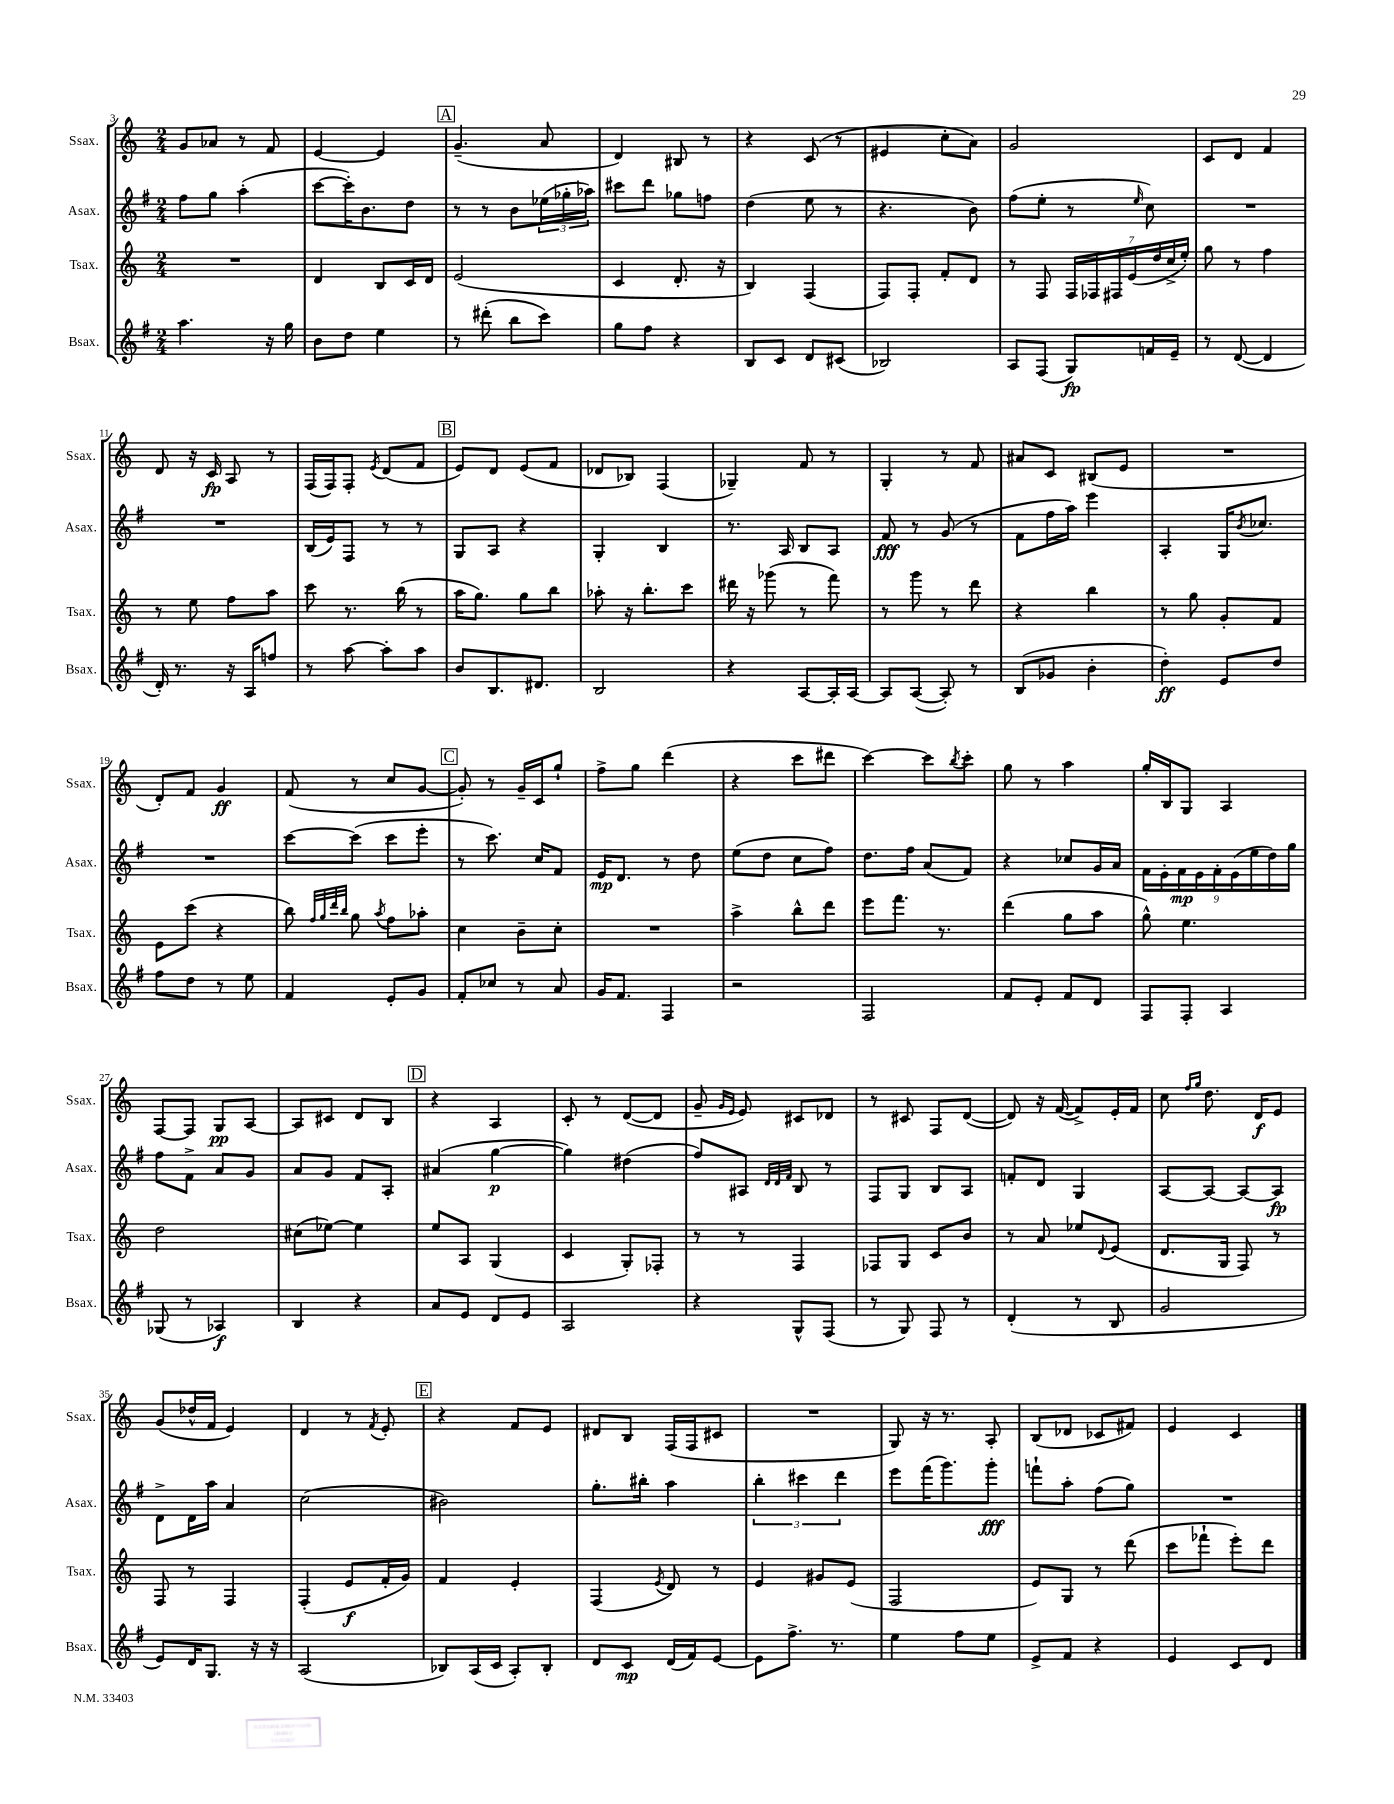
<<
\new StaffGroup <<
\new Staff = "s0" \with { instrumentName = "Ssax." shortInstrumentName = "Ssax." } {
    \clef treble \key c \major \numericTimeSignature \time 2/4
    g'8 aes'8 r8 f'8 |
    e'4~ e'4 |
    \mark \markup { \box "A" } g'4.--( a'8 |
    d'4) bis8 r8 |
    r4 c'8( r8 |
    eis'4 c''8-. a'8) |
    g'2 |
    c'8 d'8 f'4 |
    d'8 r16 c'16\fp a8 r8 |
    f16( f16) f8-. \acciaccatura { e'8 } d'8( f'8 |
    \mark \markup { \box "B" } e'8) d'8 e'8( f'8 |
    des'8 bes8) f4( |
    ges4--) f'8 r8 |
    g4-. r8 f'8 |
    ais'8 c'8 bis8( e'8 |
    R2 |
    d'8-.) f'8 g'4\ff |
    f'8( r8 c''8 g'8~ |
    \mark \markup { \box "C" } g'8-.) r8 g'16-- c'16 g''8-! |
    f''8-> g''8 d'''4( |
    r4 c'''8 dis'''8 |
    c'''4~) c'''8 \acciaccatura { b''8 } c'''8-. |
    g''8 r8 a''4 |
    g''16-. b16 g8 a4 |
    f8~ f8 g8\pp a8~ |
    a8 cis'8 d'8 b8 |
    \mark \markup { \box "D" } r4 a4 |
    c'8-. r8 d'8~( d'8 |
    g'8-- \grace { g'16 e'16 } e'8) cis'8 des'8 |
    r8 cis'8 f8 d'8~( |
    d'8) r16 f'16~( f'8->) e'16-. f'16 |
    c''8 \grace { f''16 g''16 } d''8. d'16\f e'8 |
    g'8( des''16-^ f'16 e'4) |
    d'4 r8 \acciaccatura { f'8 } e'8-. |
    \mark \markup { \box "E" } r4 f'8 e'8 |
    dis'8 b8 f16( f16 cis'8 |
    R2 |
    g8) r16 r8. a8-. |
    b8( des'8 ces'8 fis'8) |
    e'4 c'4 \bar "|." |
}
\new Staff = "s1" \with { instrumentName = "Asax." shortInstrumentName = "Asax." } {
    \clef treble \key g \major \numericTimeSignature \time 2/4
    fis''8 g''8 a''4-.( |
    c'''8~ c'''16-.) b'8. d''8 |
    \mark \markup { \box "A" } r8 r8 b'8 \tuplet 3/2 { ees''16( ges''16-. aes''16) } |
    cis'''8 d'''8 ges''8 f''8 |
    d''4( e''8 r8 |
    r4. b'8) |
    fis''8( e''8-. r8 \grace { e''16 } c''8) |
    R2 |
    R2 |
    b16( e'16) fis8 r8 r8 |
    \mark \markup { \box "B" } g8 a8 r4 |
    g4-. b4 |
    r8. a16 b8 a8 |
    fis'8\fff r8 g'8( r8 |
    fis'8 fis''16 a''16) e'''4 |
    a4-. g16 \acciaccatura { b'8 } ces''8. |
    R2 |
    c'''8~ c'''8( c'''8 e'''8-. |
    \mark \markup { \box "C" } r8 c'''8.) c''16 fis'8 |
    e'16\mp d'8. r8 d''8 |
    e''8( d''8 c''8 fis''8) |
    d''8. fis''16 a'8( fis'8) |
    r4 ces''8 g'16 a'16 |
    \tuplet 9/8 { fis'16 e'16-. fis'16\mp e'16 fis'16-. e'16( e''16 d''16) g''16 } |
    fis''8 fis'8-> a'8 g'8 |
    a'8 g'8 fis'8 a8-. |
    \mark \markup { \box "D" } ais'4( g''4~\p |
    g''4) dis''4( |
    fis''8) ais8 \grace { d'32 d'32 fis'32 } b8 r8 |
    fis8 g8 b8 a8 |
    f'8-. d'8 g4 |
    a8~ a8~ a8~ a8\fp |
    d'8-> d'16 a''16 a'4 |
    c''2( |
    \mark \markup { \box "E" } bis'2) |
    g''8.-. bis''16-. a''4 |
    \tuplet 3/2 { b''4-. cis'''4 d'''4 } |
    e'''8 fis'''16( g'''8.) g'''8-.\fff |
    f'''8-! a''8-. fis''8( g''8) |
    R2 \bar "|." |
}
\new Staff = "s2" \with { instrumentName = "Tsax." shortInstrumentName = "Tsax." } {
    \clef treble \key c \major \numericTimeSignature \time 2/4
    R2 |
    d'4 b8 c'16 d'16 |
    \mark \markup { \box "A" } e'2( |
    c'4 d'8.-. r16 |
    b4) f4( |
    f8) f8-. f'8-. d'8 |
    r8 f8 \tuplet 7/4 { f16 fes16 fis16 e'16( d''16 c''16-> e''16-.) } |
    g''8 r8 f''4 |
    r8 e''8 f''8 a''8 |
    c'''8 r8. b''16( r8 |
    \mark \markup { \box "B" } a''16 g''8.) g''8 b''8 |
    aes''8-. r16 b''8.-. c'''8 |
    dis'''16 r16 ges'''8( r8 f'''8) |
    r8 g'''8 r8 d'''8 |
    r4 b''4 |
    r8 g''8 g'8-. f'8 |
    e'8 c'''8( r4 |
    b''8) \grace { f''32 g''32 d'''32 b''32 } g''8 \acciaccatura { a''8 } f''8 aes''8-. |
    \mark \markup { \box "C" } c''4 b'8-- c''8-. |
    R2 |
    a''4-> b''8-^ d'''8 |
    e'''8 f'''8. r8. |
    d'''4( g''8 a''8 |
    g''8-^) e''4. |
    d''2 |
    cis''8( ees''8~) ees''4 |
    \mark \markup { \box "D" } e''8 a8 g4( |
    c'4 g8-.) fes8-. |
    r8 r8 f4 |
    fes8 g8 c'8 b'8 |
    r8 a'8 ees''8 \appoggiatura { d'8 } e'8( |
    d'8. g16 f8) r8 |
    f8 r8 f4 |
    f4-.( e'8\f f'16-. g'16) |
    \mark \markup { \box "E" } f'4 e'4-. |
    f4( \acciaccatura { e'8 } d'8) r8 |
    e'4 gis'8 e'8( |
    f2 |
    e'8) g8 r8 d'''8( |
    c'''8 fes'''8-! e'''8-.) d'''8 \bar "|." |
}
\new Staff = "s3" \with { instrumentName = "Bsax." shortInstrumentName = "Bsax." } {
    \clef treble \key g \major \numericTimeSignature \time 2/4
    a''4. r16 g''16 |
    b'8 d''8 e''4 |
    \mark \markup { \box "A" } r8 dis'''8-.( b''8 c'''8) |
    g''8 fis''8 r4 |
    b8 c'8 d'8 cis'8( |
    bes2) |
    a8 fis8( g8\fp) f'16 e'16-- |
    r8 d'8~( d'4 |
    d'16-.) r8. r16 a16 f''8 |
    r8 a''8~ a''8-. a''8 |
    \mark \markup { \box "B" } b'8 b8. dis'8. |
    b2 |
    r4 a8~ a16-. a16~ |
    a8 a8~( a8-.) r8 |
    b8( ges'8 b'4-. |
    d''4-.\ff) e'8 d''8 |
    fis''8 d''8 r8 e''8 |
    fis'4 e'8-. g'8 |
    \mark \markup { \box "C" } fis'8-. ces''8 r8 a'8 |
    g'16 fis'8. fis4 |
    r2 |
    fis2 |
    fis'8 e'8-. fis'8 d'8 |
    fis8 fis8-. a4 |
    ges8( r8 aes4\f) |
    b4 r4 |
    \mark \markup { \box "D" } a'8 e'8 d'8 e'8 |
    a2 |
    r4 g8-^ fis8( |
    r8 g8) fis8 r8 |
    d'4-.( r8 b8 |
    g'2 |
    e'8) d'16 g8. r16 r16 |
    a2( |
    \mark \markup { \box "E" } bes8) a16( c'16 a8-.) bes8-. |
    d'8 c'8\mp d'16( fis'16) e'8~ |
    e'8 fis''8.-> r8. |
    e''4 fis''8 e''8 |
    e'8-> fis'8 r4 |
    e'4 c'8 d'8 \bar "|." |
}
>>
>>
\layout { \context { \Score currentBarNumber = #3 } }
